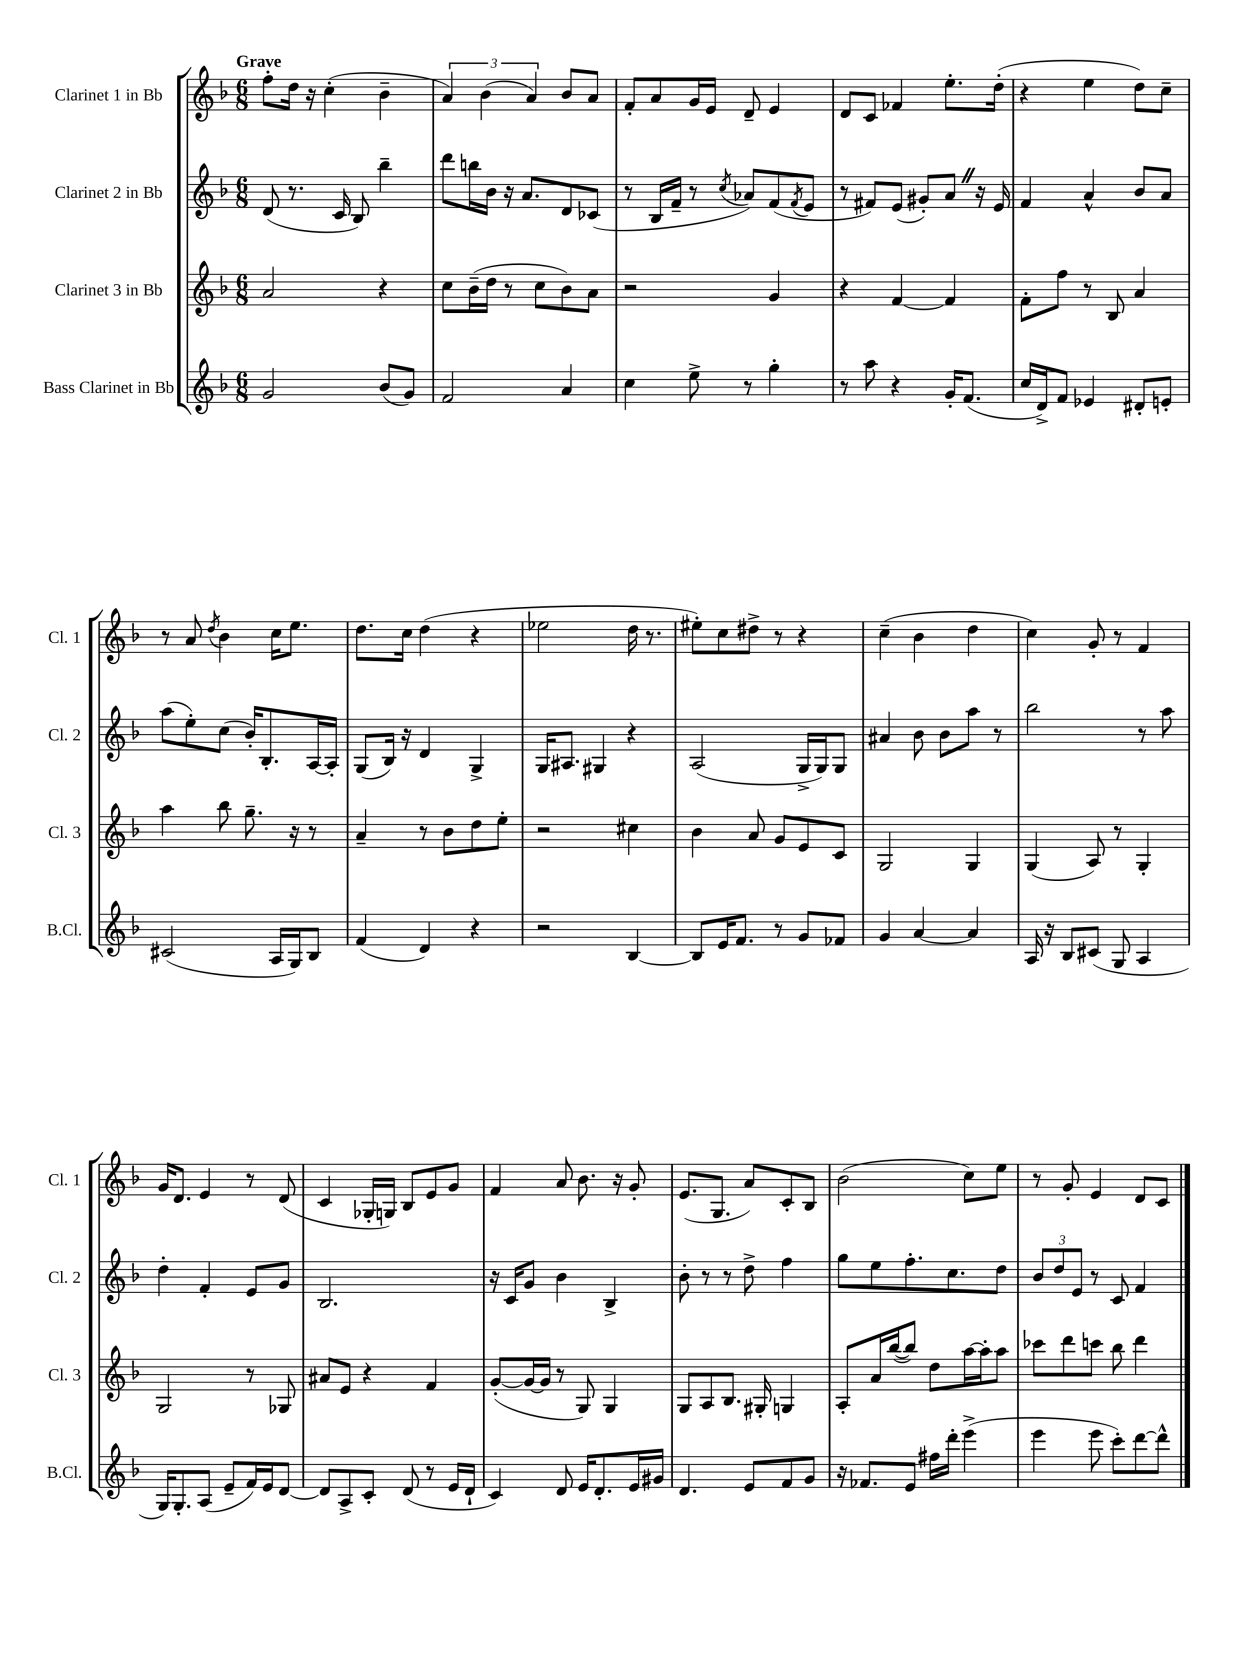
<<
\new StaffGroup <<
\new Staff = "s0" \with { instrumentName = "Clarinet 1 in Bb" shortInstrumentName = "Cl. 1" } {
    \clef treble \key f \major \numericTimeSignature \time 6/8 \tempo "Grave"
    f''8-. d''16 r16 c''4-.( bes'4-- |
    \tuplet 3/2 { a'4) bes'4( a'4) } bes'8 a'8 |
    f'8-. a'8 g'16 e'16 d'8-- e'4 |
    d'8 c'8 fes'4 e''8.-. d''16-.( |
    r4 e''4 d''8) c''8-- |
    r8 a'8 \acciaccatura { d''8 } bes'4 c''16 e''8. |
    d''8. c''16 d''4( r4 |
    ees''2 d''16 r8. |
    eis''8-.) c''8 dis''8-> r8 r4 |
    c''4--( bes'4 d''4 |
    c''4) g'8-. r8 f'4 |
    g'16 d'8. e'4 r8 d'8( |
    c'4 ges16-. g16) bes8 e'8 g'8 |
    f'4 a'8 bes'8. r16 g'8-. |
    e'8.( g8. a'8) c'8-. bes8 |
    bes'2( c''8) e''8 |
    r8 g'8-. e'4 d'8 c'8 \bar "|." |
}
\new Staff = "s1" \with { instrumentName = "Clarinet 2 in Bb" shortInstrumentName = "Cl. 2" } {
    \clef treble \key f \major \numericTimeSignature \time 6/8
    d'8( r8. c'16 bes8) bes''4-- |
    d'''8 b''16 bes'16 r16 a'8. d'8 ces'8( |
    r8 bes16 f'16-- r8 \acciaccatura { c''8 } aes'8) f'8( \acciaccatura { f'8 } e'8 |
    r8 fis'8) e'8( gis'8-.) a'8 \once \override BreathingSign.text = \markup { \musicglyph "scripts.caesura.straight" } \breathe r16 e'16 |
    f'4 a'4-^ bes'8 a'8 |
    a''8( e''8-.) c''8( bes'16-.) bes8.-. a16~ a16-. |
    g8( bes16) r16 d'4 g4-> |
    g16 ais8. gis4 r4 |
    a2( g16-> g16) g8 |
    ais'4 bes'8 bes'8 a''8 r8 |
    bes''2 r8 a''8 |
    d''4-. f'4-. e'8 g'8 |
    bes2. |
    r16 c'16 g'8 bes'4 bes4-> |
    bes'8-. r8 r8 d''8-> f''4 |
    g''8 e''8 f''8.-. c''8. d''8 |
    \tuplet 3/2 { bes'8 d''8 e'8 } r8 c'8 f'4 \bar "|." |
}
\new Staff = "s2" \with { instrumentName = "Clarinet 3 in Bb" shortInstrumentName = "Cl. 3" } {
    \clef treble \key f \major \numericTimeSignature \time 6/8
    a'2 r4 |
    c''8 bes'16--( d''16 r8 c''8 bes'8) a'8 |
    r2 g'4 |
    r4 f'4~ f'4 |
    f'8-. f''8 r8 bes8 a'4 |
    a''4 bes''8 g''8.-- r16 r8 |
    a'4-- r8 bes'8 d''8 e''8-. |
    r2 cis''4 |
    bes'4 a'8 g'8 e'8 c'8 |
    g2 g4 |
    g4( a8) r8 g4-. |
    g2 r8 ges8 |
    ais'8 e'8 r4 f'4 |
    g'8~-.( g'16~ g'16 r8 g8) g4 |
    g8 a8 bes8. gis16-. g4 |
    a8-. a'16 bes''16~( bes''8) d''8 a''16~ a''16-. a''8 |
    ces'''8 d'''8 c'''8 bes''8 d'''4 \bar "|." |
}
\new Staff = "s3" \with { instrumentName = "Bass Clarinet in Bb" shortInstrumentName = "B.Cl." } {
    \clef treble \key f \major \numericTimeSignature \time 6/8
    g'2 bes'8( g'8) |
    f'2 a'4 |
    c''4 e''8-> r8 g''4-. |
    r8 a''8 r4 g'16-. f'8.( |
    c''16 d'16->) f'8 ees'4 dis'8-. e'8-. |
    cis'2( a16 g16) bes8 |
    f'4( d'4) r4 |
    r2 bes4~ |
    bes8 e'16 f'8. r8 g'8 fes'8 |
    g'4 a'4~ a'4 |
    a16 r16 bes8 cis'8( g8 a4 |
    g16) g8.-. a8( e'8-- f'16) e'16 d'8~ |
    d'8 a8-> c'8-. d'8( r8 e'16 d'16-! |
    c'4) d'8 e'16 d'8.-. e'16 gis'16 |
    d'4. e'8 f'8 g'8 |
    r16 fes'8. e'8 fis''16 d'''16-. e'''4->( |
    e'''4 e'''8 c'''8-.) d'''8~ d'''8-^ \bar "|." |
}
>>
>>
\layout { \context { \Score \remove "Bar_number_engraver" } }
